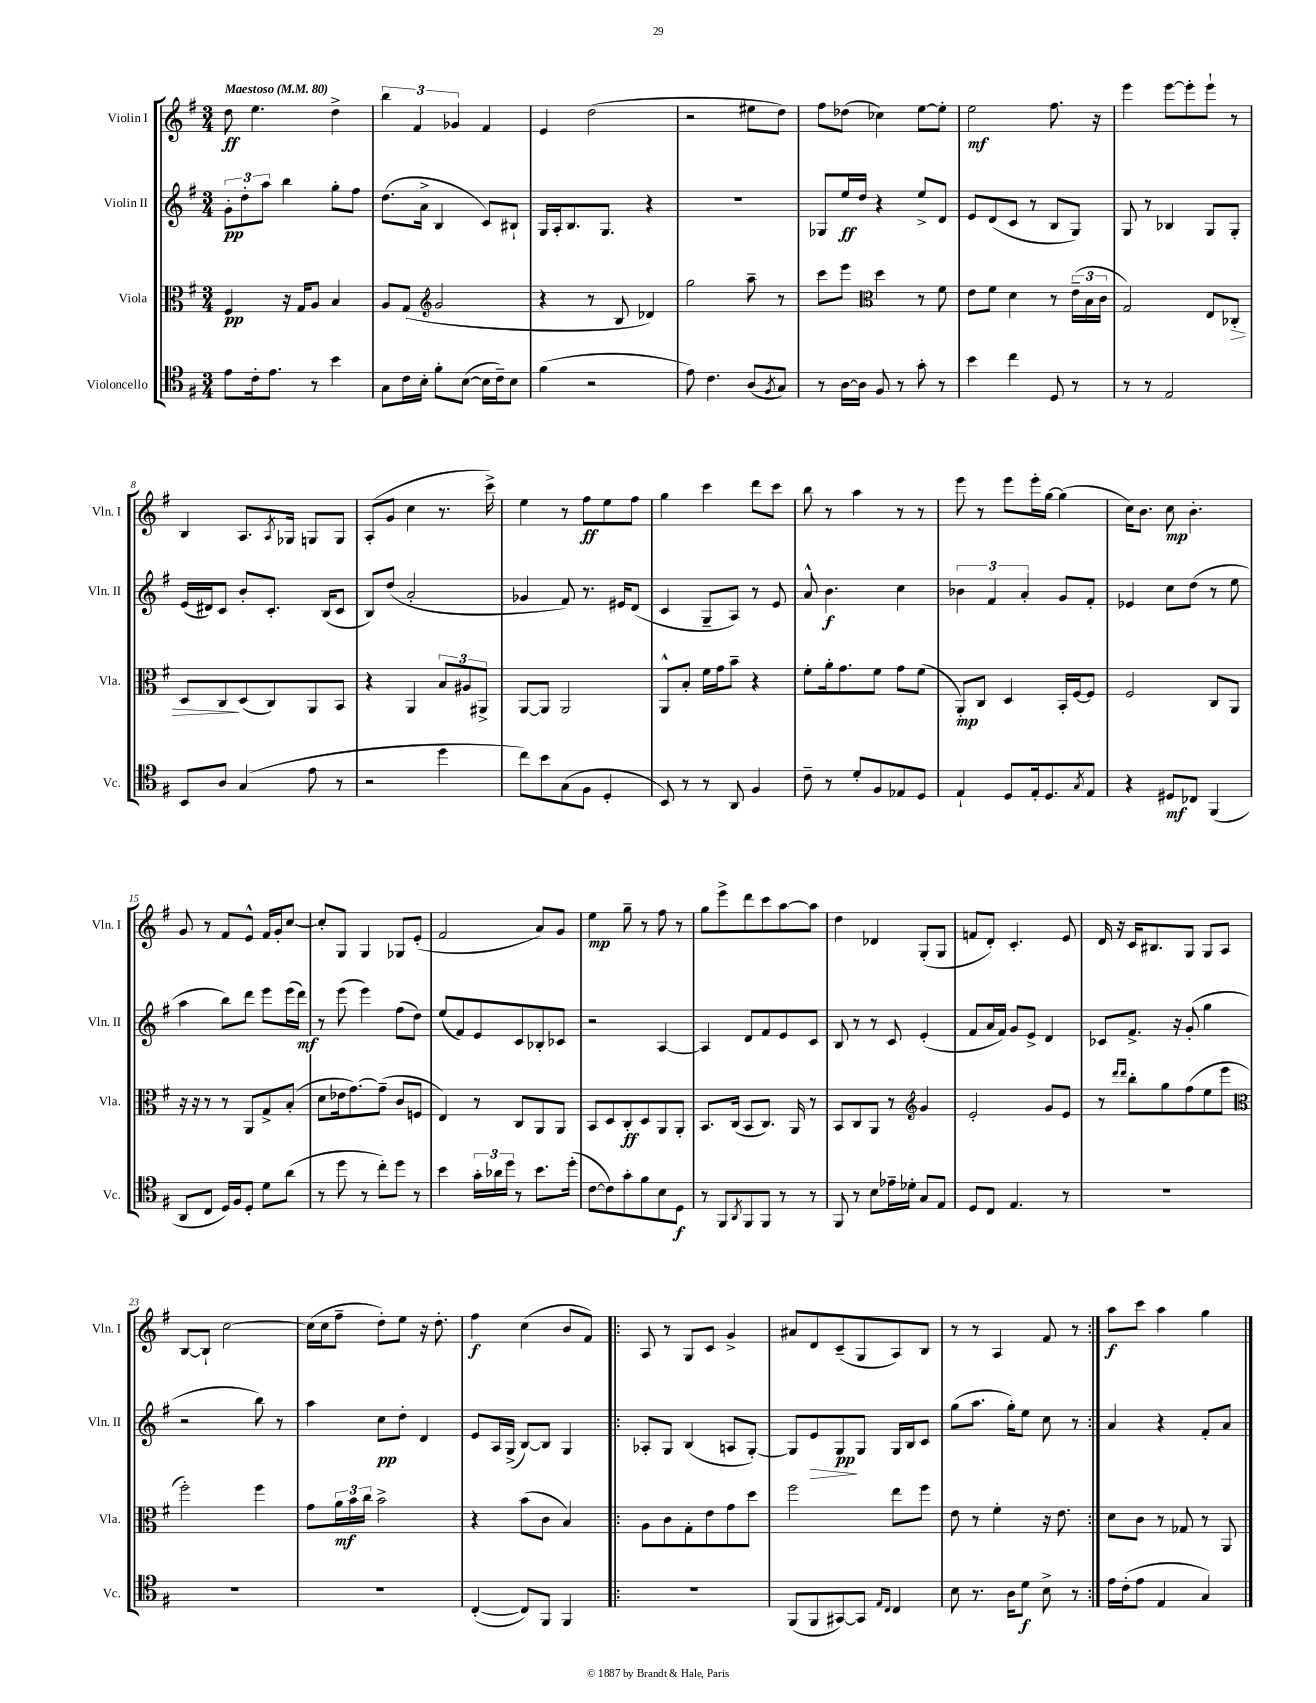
<<
\new StaffGroup <<
\new Staff = "s0" \with { instrumentName = "Violin I" shortInstrumentName = "Vln. I" } {
    \clef treble \key g \major \numericTimeSignature \time 3/4 \tempo "Maestoso" 4 = 80
    d''8\ff e''4. d''4-> |
    \tuplet 3/2 { b''4 fis'4 ges'4 } fis'4 |
    e'4 d''2( |
    r2 eis''8 d''8) |
    fis''8 des''8( ces''4) e''8~ e''8-. |
    e''2\mf fis''8. r16 |
    e'''4 e'''8~ e'''8-. e'''8-! r8 |
    b4 a8. \acciaccatura { a8 } ges16 g8 g8 |
    a8-.( g'8 c''4 r8. c'''16->) |
    e''4 r8 fis''8\ff e''8 fis''8 |
    g''4 c'''4 d'''8 c'''8 |
    b''8 r8 a''4 r8 r8 |
    e'''8 r8 e'''8 e'''16-. g''16~ g''4( |
    c''16) b'8. c''8\mp b'4.-. |
    g'8 r8 fis'8 e'8-^ fis'16 g'16-. c''8~ |
    c''8-. g8 g4 ges8 e'8-.( |
    fis'2 a'8) g'8 |
    e''4\mp g''8-- r8 fis''8 r8 |
    g''8 e'''8-> d'''8 c'''8 a''8~ a''8 |
    d''4 des'4 g8-.( g8 |
    f'8 d'8-.) c'4.-. e'8 |
    d'16 r16 c'16 bis8. g8 g8 a8 |
    b8~ b8-! c''2~ |
    c''16( c''16 fis''8-- d''8-.) e''8 r16 d''8.-. |
    fis''4\f c''4( b'8 fis'8) |
    \repeat volta 2 { a8 r8 g8 c'8 g'4-> |
    ais'8 d'8 c'8--( g8 a8) b8 |
    r8 r8 a4 fis'8 r8 | }
    a''8\f c'''8 a''4 g''4 \bar "|." |
}
\new Staff = "s1" \with { instrumentName = "Violin II" shortInstrumentName = "Vln. II" } {
    \clef treble \key g \major \numericTimeSignature \time 3/4
    \tuplet 3/2 { g'8-.\pp d''8-. a''8 } b''4 g''8-. fis''8 |
    d''8.( a'16-> b4 c'8) bis8-! |
    g16 a16-. b8. g8. r4 |
    R2. |
    ges8 e''16\ff d''16 r4 e''8-> d'8 |
    e'8 d'8( c'8 r8 b8 g8) |
    g8 r8 bes4 g8 g8-. |
    e'16( dis'16) c'8 b'8-. c'8.-. b16( c'8 |
    b8) d''8( a'2-. |
    ges'4 fis'8) r8. eis'16 d'8( |
    c'4 g8-- a8) r8 e'8 |
    a'8-^ b'4.\f c''4 |
    \tuplet 3/2 { bes'4 fis'4 a'4-. } g'8 fis'8-. |
    ees'4 c''8 d''8( r8 e''8 |
    a''4 b''8) d'''8 e'''8 e'''16( d'''16\mf) |
    r8 e'''8( e'''4) fis''8( d''8) |
    e''8( fis'8) e'8 c'8 bes8-. ces'8 |
    r2 a4~ |
    a4 d'8 fis'8 e'8 c'8 |
    b8 r8 r8 c'8 e'4-.( |
    fis'8 a'16 fis'16) g'8 e'8-> d'4 |
    ces'8 fis'8.-> r16 g'8-.( g''4 |
    r2 b''8) r8 |
    a''4 c''8\pp d''8-. d'4 |
    e'8 a16 g16->( b8~) b8 g4 |
    \repeat volta 2 { aes8-. g8 b4( a8 g8~-.) |
    g8 e'8\> g8\pp\! g8 g16 b16 c'8 |
    g''8( a''8. g''16-.) e''8 c''8 r8 | }
    a'4 r4 fis'8-. a'8 \bar "|." |
}
\new Staff = "s2" \with { instrumentName = "Viola" shortInstrumentName = "Vla." } {
    \clef alto \key g \major \numericTimeSignature \time 3/4
    fis4\pp r16 g16 a8 b4 |
    a8 g8( \clef treble g'2 |
    r4 r8 b8 des'4) |
    g''2 a''8-- r8 |
    c'''8 e'''8 \clef alto d''4 r8 fis'8 |
    e'8 fis'8 d'4 r8 \tuplet 3/2 { e'16--( b16 c'16 } |
    g2) e8 ces8-.\> |
    d8 c8\! d8( c8) a,8 b,8 |
    r4 a,4 \tuplet 3/2 { b8 ais8 ais,8-> } |
    a,8~ a,8 a,2 |
    a,8-^ b8-. fis'16 g'16 b'8-- r4 |
    fis'8-. a'16-. g'8. fis'8 g'8 fis'8( |
    a,8-.\mp) c8 d4 b,16-. fis16~ fis8 |
    fis2 c8 a,8 |
    r16 r16 r8 r8 a,8 g8-> b8-.( |
    d'8 ees'16 g'8.~) g'8--( c'8 f8 |
    e4) r8 c8 a,8 a,8 |
    b,8 d8 c8-.\ff d8 a,8 a,8-. |
    b,8. c16( b,8 c8.) a,16 r8 |
    b,8 c8 a,8 r8 \clef treble g'4 |
    e'2-. g'8 e'8 |
    r8 \grace { d'''16 d'''16 } b''8-. g''8 fis''8( e''8 e'''8 |
    \clef alto fis''2-.) fis''4 |
    g'8 \tuplet 3/2 { a'16\mf b'16 c''16 } b'2-> |
    r4 b'8( c'8 b4) |
    \repeat volta 2 { a8 c'8 g8-. e'8 g'8 d''8 |
    fis''2 e''8 fis''8 |
    e'8 r8 fis'4-. r16 e'8. | }
    d'8 c'8 r8 ges8 r8 a,8 \bar "|." |
}
\new Staff = "s3" \with { instrumentName = "Violoncello" shortInstrumentName = "Vc." } {
    \clef tenor \key g \major \numericTimeSignature \time 3/4
    e'8 c'16-. e'8. r8 b'4 |
    g8 c'16 b16-. fis'8-. b8~( b16 c'16--) b8 |
    fis'4( r2 |
    e'8) c'4. a8( \acciaccatura { fis8 } g8) |
    r8 a16~ a16 fis8 r8 g'8-. r8 |
    b'4 c''4 d8 r8 |
    r8 r8 e2 |
    b,8 a8 g4( e'8 r8 |
    r2 d''4 |
    c''8) b'8 g8( fis8 d4-. |
    b,8) r8 r8 a,8 fis4 |
    c'8-- r8 d'8-. fis8 ees8 d8 |
    e4-! d8 e16-. d8. \acciaccatura { g8 } e8 |
    r4 dis8\mf ces8 fis,4( |
    a,8 c8 d16) fis16 d8-. d'8 a'8( |
    r8 d''8 r8 c''8-.) d''8 r8 |
    b'4 \tuplet 3/2 { g'16-. aes'16 d''16 } r8 b'8. d''16-.( |
    c'8~ c'8) g'8-. fis'8 b8 d8\f |
    r8 fis,8 \acciaccatura { a,8 } fis,8 fis,8 r8 r8 |
    fis,8 r8 b8 ees'16-- des'16-. g8 e8 |
    d8 c8 e4. r8 |
    R2. |
    R2. |
    R2. |
    c4~-.( c8) fis,8 fis,4 |
    \repeat volta 2 { R2. |
    fis,8( fis,8 gis,8~) gis,8 \grace { e16 c16 } c4 |
    b8 r8. a16 d'8\f b8-> r8 | }
    e'16 c'16-.( e'8 e4 g4) \bar "|." |
}
>>
>>
